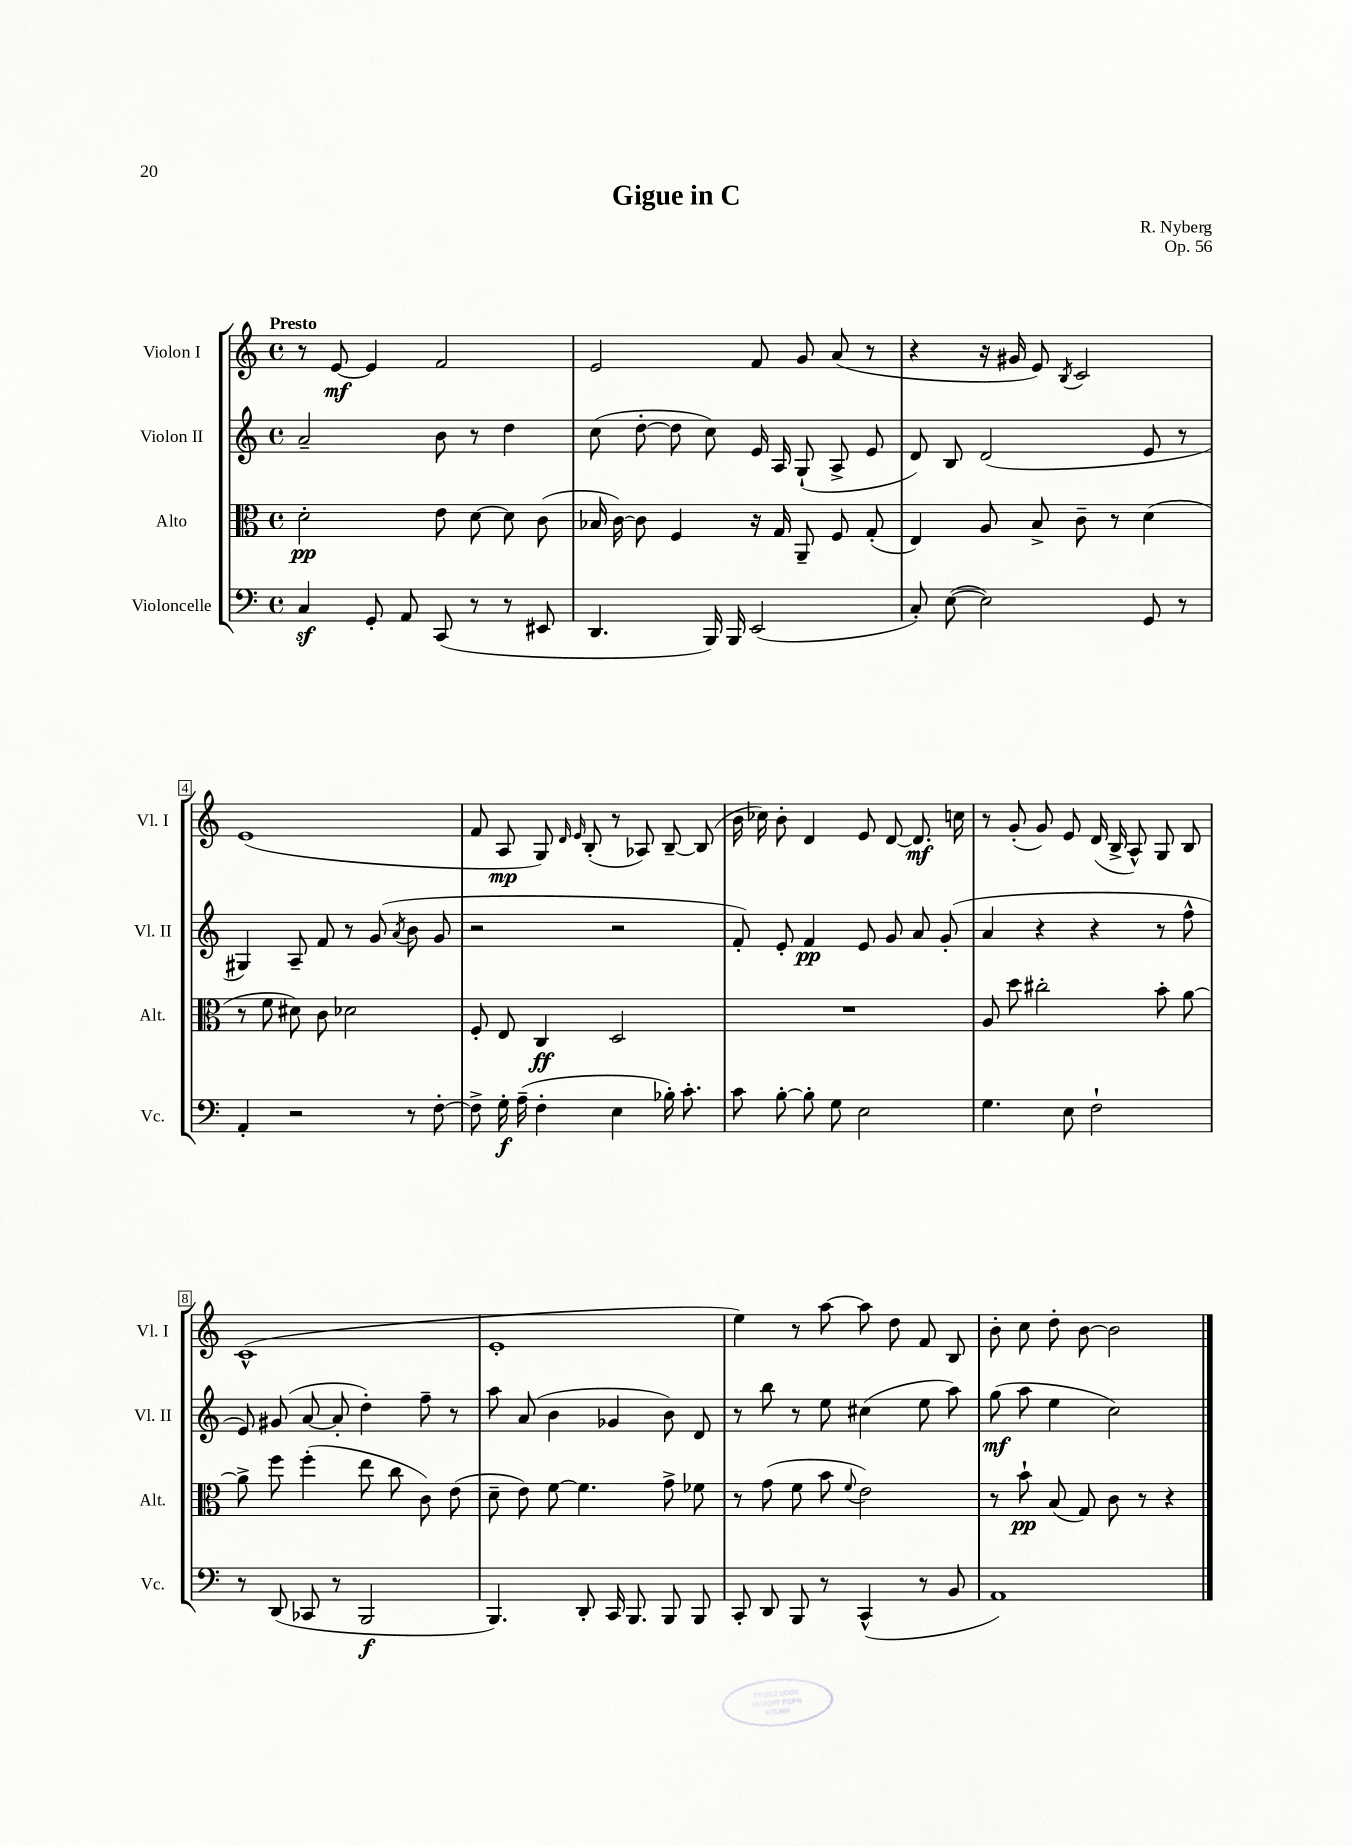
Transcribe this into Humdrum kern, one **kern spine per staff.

**kern	**dynam	**kern	**dynam	**kern	**dynam	**kern	**dynam
*part4	*part4	*part3	*part3	*part2	*part2	*part1	*part1
*staff4	*staff4	*staff3	*staff3	*staff2	*staff2	*staff1	*staff1
*I"Violoncelle	*	*I"Alto	*	*I"Violon II	*	*I"Violon I	*
*I'Vc.	*	*I'Alt.	*	*I'Vl. II	*	*I'Vl. I	*
*clefF4	*	*clefC3	*	*clefG2	*	*clefG2	*
*k[]	*	*k[]	*	*k[]	*	*k[]	*
*M4/4	*	*M4/4	*	*M4/4	*	*M4/4	*
*met(c)	*	*met(c)	*	*met(c)	*	*met(c)	*
=1	=1	=1	=1	=1	=1	=1	=1
!	!	!	!	!	!	!LO:TX:a:B:t=Presto	!
4Cz/	.	2d'\	pp	2a~/	.	8r	.
.	.	.	.	.	.	[8e/	mf
8GG'/	.	.	.	.	.	4e/]	.
8AA/	.	.	.	.	.	.	.
(8CC/	.	8e\	.	8b\	.	2f/	.
8r	.	[8d\	.	8r	.	.	.
8r	.	8d\]	.	4dd\	.	.	.
8EE#X/	.	(8c\	.	.	.	.	.
=2	=2	=2	=2	=2	=2	=2	=2
4.DD/	.	16B-X/	.	(8cc\	.	2e/	.
.	.	[16c\)	.	.	.	.	.
.	.	8c\]	.	[8dd'\	.	.	.
.	.	4F/	.	8dd\]	.	.	.
16BBB/)	.	.	.	8cc\)	.	.	.
16BBB/	.	.	.	.	.	.	.
(2EE/	.	16r	.	16e/	.	8f/	.
.	.	16G/	.	16A/	.	.	.
.	.	8AA~/	.	(8G`/	.	8g/	.
.	.	8F/	.	8A^/	.	(8a/	.
.	.	(8G'/	.	8e/	.	8r	.
=3	=3	=3	=3	=3	=3	=3	=3
8C'/)	.	4E/)	.	8d/)	.	4r	.
([8E\	.	.	.	8B/	.	.	.
2E\])	.	8A/	.	(2d/	.	16r	.
.	.	.	.	.	.	16g#X/	.
.	.	8B^/	.	.	.	8e/)	.
.	.	.	.	.	.	8qB/	.
.	.	8c~\	.	.	.	2c/	.
.	.	8r	.	.	.	.	.
8GG/	.	(4d\	.	8e/	.	.	.
8r	.	.	.	8r	.	.	.
!!LO:LB:g=z
=4	=4	=4	=4	=4	=4	=4	=4
4AA'/	.	8r	.	4G#X/)	.	(1e	.
.	.	8f\	.	.	.	.	.
2r	.	8d#X\)	.	8A~/	.	.	.
.	.	8c\	.	8f/	.	.	.
.	.	2d-X\	.	8r	.	.	.
.	.	.	.	(8g/	.	.	.
.	.	.	.	8qa/	.	.	.
8r	.	.	.	8b\	.	.	.
[8F'\	.	.	.	8g/	.	.	.
=5	=5	=5	=5	=5	=5	=5	=5
8F^\]	.	8F'/	.	2r	.	8f/	.
16G'\	f	8E/	.	.	.	8A/	mp
(16A~\	.	.	.	.	.	.	.
4F'\	.	4C/	ff	.	.	8G/)	.
.	.	.	.	.	.	16qqd/	.
.	.	.	.	.	.	16qqe/	.
.	.	.	.	.	.	(8B'/	.
4E\	.	2D/	.	2r	.	8r	.
.	.	.	.	.	.	8A-X/)	.
16B-X'\)	.	.	.	.	.	[8B~/	.
8.c'\	.	.	.	.	.	.	.
.	.	.	.	.	.	(8B/]	.
=6	=6	=6	=6	=6	=6	=6	=6
8c\	.	1r	.	8f'/)	.	16b\	.
.	.	.	.	.	.	16cc-X\)	.
[8B'\	.	.	.	8e'/	.	8b'\	.
8B'\]	.	.	.	4f/	pp	4d/	.
8G\	.	.	.	.	.	.	.
2E\	.	.	.	8e/	.	8e/	.
.	.	.	.	8g/	.	[8d/	.
.	.	.	.	8a/	.	8.d/]	mf
.	.	.	.	(8g'/	.	.	.
.	.	.	.	.	.	16ccn\	.
=7	=7	=7	=7	=7	=7	=7	=7
4.G\	.	8A/	.	4a/	.	8r	.
.	.	8dd\	.	.	.	(8g'/	.
.	.	2cc#X'\	.	4r	.	8g/)	.
8E\	.	.	.	.	.	8e/	.
2F`\	.	.	.	4r	.	(16d/	.
.	.	.	.	.	.	16B^/	.
.	.	.	.	.	.	8A^^/)	.
.	.	8b'\	.	8r	.	8G/	.
.	.	[8a\	.	8ff^^\	.	8B/	.
!!LO:LB:g=z
=8	=8	=8	=8	=8	=8	=8	=8
8r	.	8a^\]	.	8e/)	.	(1c^^	.
(8DD/	.	8ff\	.	(8g#X/	.	.	.
8CC-X/	.	(4ff'\	.	[8a/	.	.	.
8r	.	.	.	8a'/]	.	.	.
2BBB/	f	8ee\	.	4dd'\)	.	.	.
.	.	8cc\	.	.	.	.	.
.	.	8c\)	.	8ff~\	.	.	.
.	.	(8e\	.	8r	.	.	.
=9	=9	=9	=9	=9	=9	=9	=9
4.BBB/)	.	8d~\	.	8aa\	.	1e'	.
.	.	8e\)	.	(8a/	.	.	.
.	.	[8f\	.	4b\	.	.	.
8DD'/	.	4.f\]	.	.	.	.	.
16CC/	.	.	.	4g-X/	.	.	.
8.BBB/	.	.	.	.	.	.	.
8BBB/	.	8g^\	.	8b\)	.	.	.
8BBB/	.	8f-X\	.	8d/	.	.	.
=10	=10	=10	=10	=10	=10	=10	=10
8CC'/	.	8r	.	8r	.	4ee\)	.
8DD/	.	(8g\	.	8bb\	.	.	.
8BBB/	.	8f\	.	8r	.	8r	.
8r	.	8b\	.	8ee\	.	[8aa\	.
.	.	8qqf/	.	.	.	.	.
(4CC^^/	.	2e\)	.	(4cc#X\	.	8aa\]	.
.	.	.	.	.	.	8dd\	.
8r	.	.	.	8ee\	.	8f/	.
8BB/	.	.	.	8aa\)	.	8B/	.
=11	=11	=11	=11	=11	=11	=11	=11
1AA)	.	8r	.	(8gg\	mf	8b'\	.
.	.	8b`\	pp	8aa\	.	8cc\	.
.	.	(8B/	.	4ee\	.	8dd'\	.
.	.	8G/)	.	.	.	[8b\	.
.	.	8c\	.	2cc\)	.	2b\]	.
.	.	8r	.	.	.	.	.
.	.	4r	.	.	.	.	.
==	==	==	==	==	==	==	==
*-	*-	*-	*-	*-	*-	*-	*-
